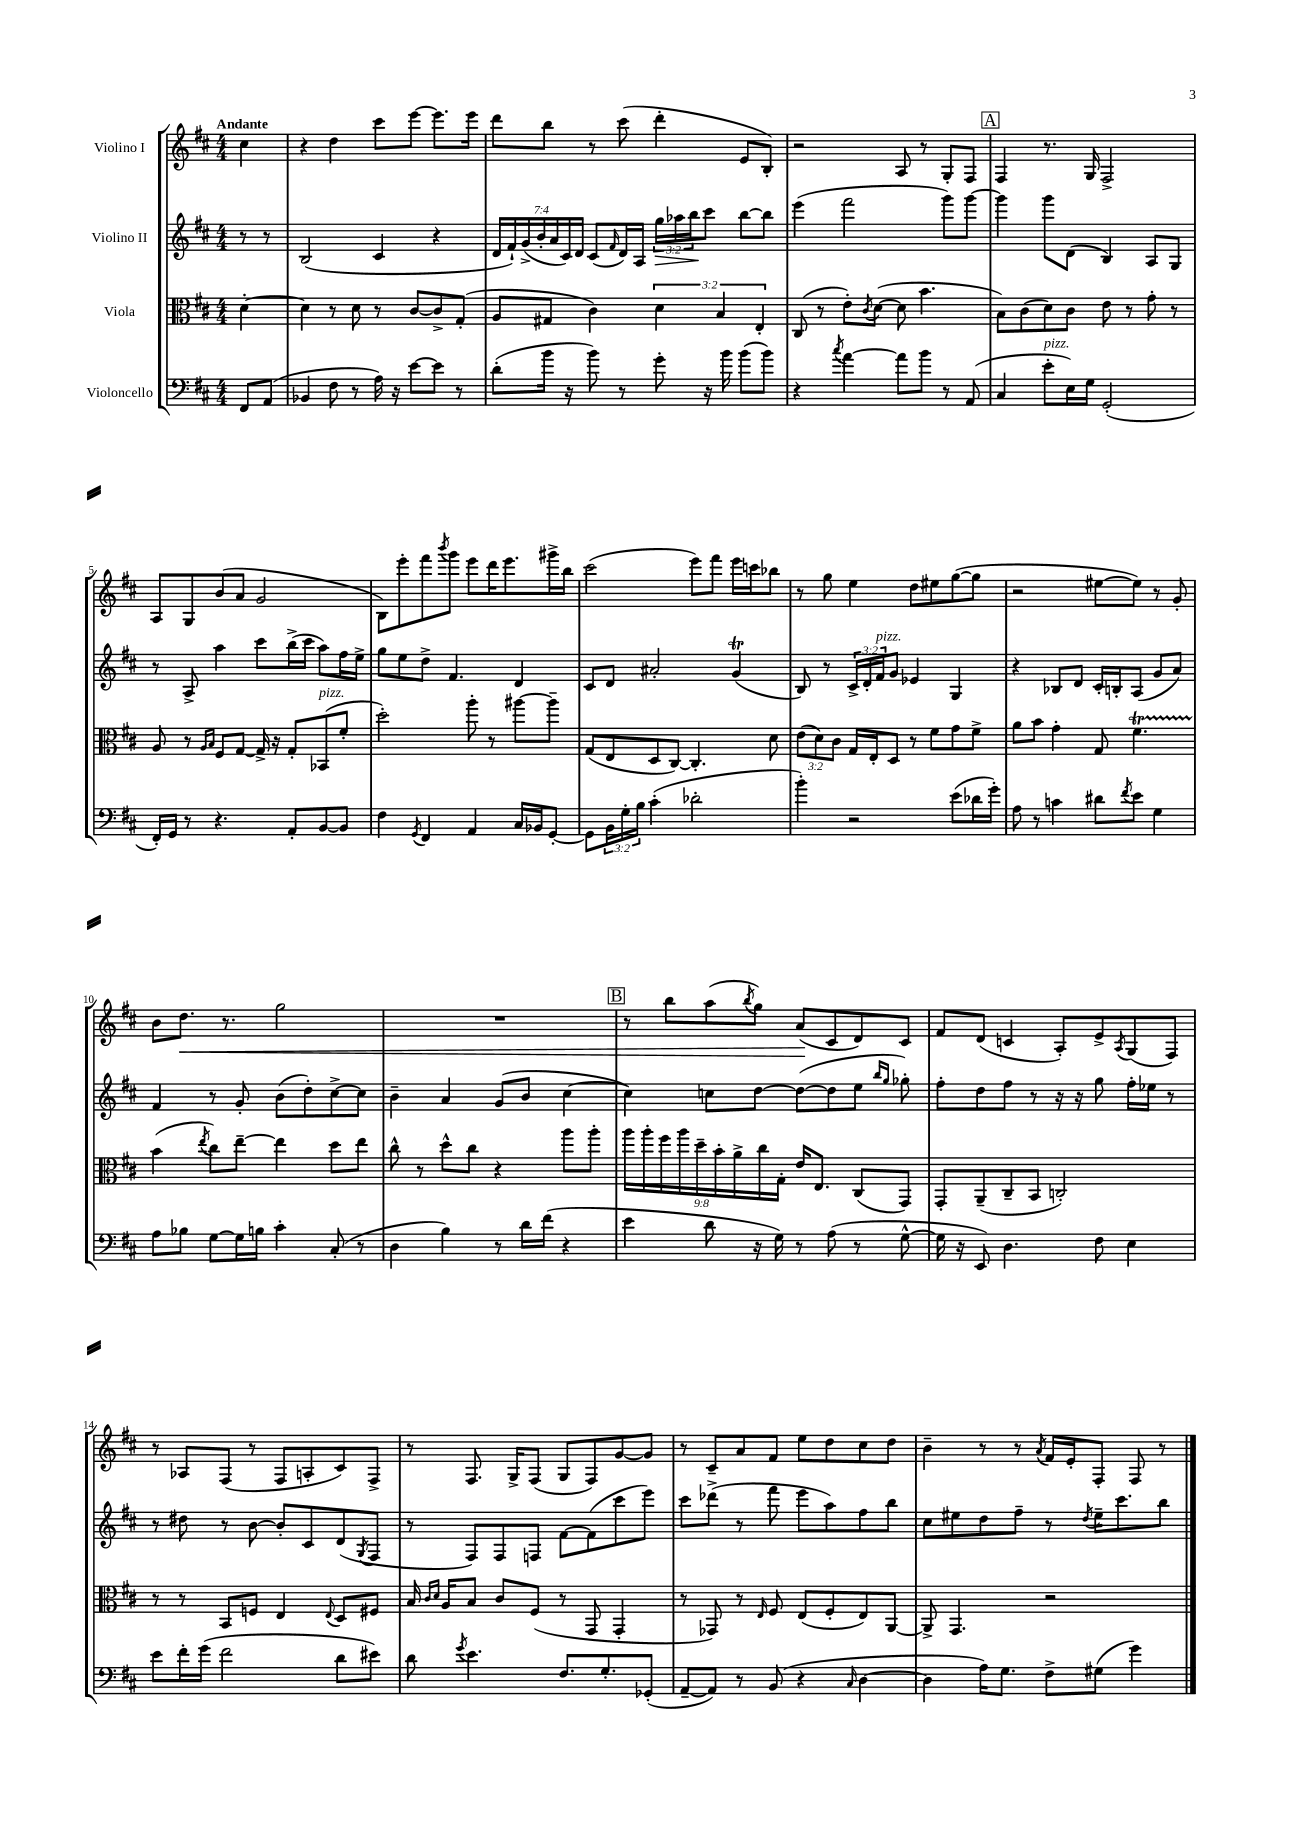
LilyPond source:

<<
\new StaffGroup <<
\new Staff = "s0" \with { instrumentName = "Violino I" } {
    \clef treble \key d \major \numericTimeSignature \time 4/4 \partial 4 \tempo "Andante"
    cis''4 |
    r4 d''4 cis'''8 e'''8~ e'''8. e'''16 |
    d'''8 b''8 r8 cis'''8( d'''4-. e'8 b8-.) |
    r2 a8 r8 g8-. fis8 |
    \mark \markup { \box "A" } fis4 r8. g16 fis2-> |
    a8 g8 b'8( a'8 g'2 |
    b8) e'''8-. fis'''8 \acciaccatura { b'''8 } g'''8 e'''8 d'''16 e'''8. gis'''16-> b''16 |
    cis'''2( e'''8) fis'''8 e'''16 c'''16 bes''8 |
    r8 g''8 e''4 d''8 eis''8 g''8~( g''8 |
    r2 eis''8~ eis''8) r8 g'8-. |
    b'8 d''8.\< r8. g''2 |
    R1 |
    \mark \markup { \box "B" } r8 b''8 a''8( \acciaccatura { b''8 } g''8) a'8\!( cis'8 d'8) cis'8 |
    fis'8 d'8( c'4 a8-.) e'8-> \acciaccatura { a8 } g8( fis8) |
    r8 aes8 fis8( r8 fis8 a8-. cis'8) fis8-> |
    r8 fis8. g16-> fis8( g8 fis8) g'8~ g'8 |
    r8 cis'8-- a'8 fis'8 e''8 d''8 cis''8 d''8 |
    b'4-- r8 r8 \acciaccatura { a'8 } fis'16 e'16-. fis8-. fis8 r8 \bar "|." |
}
\new Staff = "s1" \with { instrumentName = "Violino II" } {
    \clef treble \key d \major \numericTimeSignature \time 4/4 \override Staff.TupletNumber.text = #tuplet-number::calc-fraction-text \partial 4
    r8 r8 |
    b2( cis'4 r4 |
    \tuplet 7/4 { d'16 fis'16-!) g'16->( b'16-. a'16 cis'16) d'16 } cis'8( \grace { fis'16 } d'16) a16 \tuplet 3/2 { g''16\> aes''16 b''16\! } cis'''8 b''8~ b''8 |
    e'''4( fis'''2 g'''8) g'''8~ |
    \mark \markup { \box "A" } g'''4 g'''8 d'8( b4) a8 g8 |
    r8 a8-> a''4 cis'''8 b''16->( cis'''16 a''8) fis''16 e''16-> |
    g''8 e''8 d''8-> fis'4. d'4 |
    cis'8 d'8 ais'2-. g'4\trill( |
    b8) r8 \tuplet 3/2 { cis'16-> d'16-. fis'16^\markup { \italic "pizz." } } g'8 ees'4 g4 |
    r4 bes8 d'8 cis'16-. b16-. a8( g'8 a'8) |
    fis'4 r8 g'8-. b'8( d''8-.) cis''8~-> cis''8 |
    b'4-- a'4 g'8( b'8 cis''4~ |
    \mark \markup { \box "B" } cis''4) c''8 d''8~ d''8~( d''8 e''8 \grace { b''16 g''16 } ges''8-.) |
    fis''8-. d''8 fis''8 r8 r16 r16 g''8 fis''16-. ees''16 r8 |
    r8 dis''8 r8 b'8~ b'8-. cis'8 d'8( \acciaccatura { g8 } fis8 |
    r8 fis8) fis8 f8 fis'8~ fis'8( cis'''8 e'''8) |
    cis'''8 des'''8->( r8 fis'''8 e'''8 a''8) fis''8 b''8 |
    cis''8 eis''8 d''8 fis''8-- r8 \acciaccatura { d''8 } eis''16-- cis'''8. b''8 \bar "|." |
}
\new Staff = "s2" \with { instrumentName = "Viola" } {
    \clef alto \key d \major \numericTimeSignature \time 4/4 \override Staff.TupletNumber.text = #tuplet-number::calc-fraction-text \partial 4
    d'4~-. |
    d'4 r8 d'8 r8 cis'8~ cis'8-> g8-.( |
    a8 gis8 cis'4) \tuplet 3/2 { d'4 b4 e4-. } |
    cis8( r8 e'8-.) \acciaccatura { cis'8 } d'8~( d'8 b'4. |
    \mark \markup { \box "A" } b8) cis'8( d'8) cis'8 e'8 r8 g'8-. r8 |
    a8 r8 \grace { a16 b16 } fis8 g8~ g16-> r16 g8-. bes,8^\markup { \italic "pizz." }( fis'8-. |
    d''2-.) a''8-. r8 ais''8~ ais''8-- |
    g8( e8 d8 cis8~) cis4.-. d'8 |
    \tuplet 3/2 { e'8( d'8) cis'8 } g16 e16-. d8 r8 fis'8 g'8 fis'8-> |
    a'8 b'8 g'4-. g8 fis'4.\startTrillSpan |
    b'4\stopTrillSpan( \acciaccatura { e''8 } cis''8) e''8~-- e''4 d''8 e''8 |
    cis''8-^ r8 d''8-^ cis''8 r4 a''8 a''8-. |
    \mark \markup { \box "B" } \tuplet 9/8 { a''16 a''16-. fis''16 a''16 d''16-- b'16-. a'16-> cis''16 g16-. } e'16 e8. cis8( g,8) |
    g,8-. a,8--( cis8-- b,8 c2-.) |
    r8 r8 b,8 f8 e4 \appoggiatura { e8 } d8 fis8 |
    b16 \grace { cis'16 d'16 } a16 b8 cis'8 fis8( r8 g,8 g,4-. |
    r8 ges,8) r8 \grace { e16 } fis8 e8( fis8-. e8) a,8~ |
    a,8-> g,4. r2 \bar "|." |
}
\new Staff = "s3" \with { instrumentName = "Violoncello" } {
    \clef bass \key d \major \numericTimeSignature \time 4/4 \override Staff.TupletNumber.text = #tuplet-number::calc-fraction-text \partial 4
    fis,8 a,8( |
    bes,4 fis8 r8 a16) r16 e'8~ e'8 r8 |
    d'8-.( b'16 r16 b'8) r8 g'8-. r16 b'16 b'8( b'8) |
    r4 \acciaccatura { cis''8 } a'4~ a'8 b'8 r8 a,8( |
    \mark \markup { \box "A" } cis4 e'8-.^\markup { \italic "pizz." } e16) g16 g,2-.( |
    fis,16-.) g,16 r8 r4. a,8-. b,8~ b,8 |
    fis4 \acciaccatura { g,8 } fis,4 a,4 cis16 bes,16 g,8~-. |
    g,8 \tuplet 3/2 { b,16 g16-. b16 } cis'4-.( des'2-. |
    b'4-.) r2 e'8( des'16 g'16-.) |
    a8 r8 c'4 dis'8 \acciaccatura { fis'8 } e'8 g4 |
    a8 bes8 g8~ g16 b16 cis'4-. cis8-.( r8 |
    d4 b4) r8 d'16 fis'16( r4 |
    \mark \markup { \box "B" } e'4 d'8 r16 g16) r8 a8( r8 g8~-^ |
    g16 r16 e,8) d4. fis8 e4 |
    e'8 fis'16-. g'16( fis'2 d'8 eis'8) |
    d'8 \acciaccatura { g'8 } e'4. fis8. g8.-. ges,8-.( |
    a,8~-- a,8) r8 b,8( r4 \grace { cis16 } d4~ |
    d4 a16) g8. fis8-> gis8( g'4) \bar "|." |
}
>>
>>
